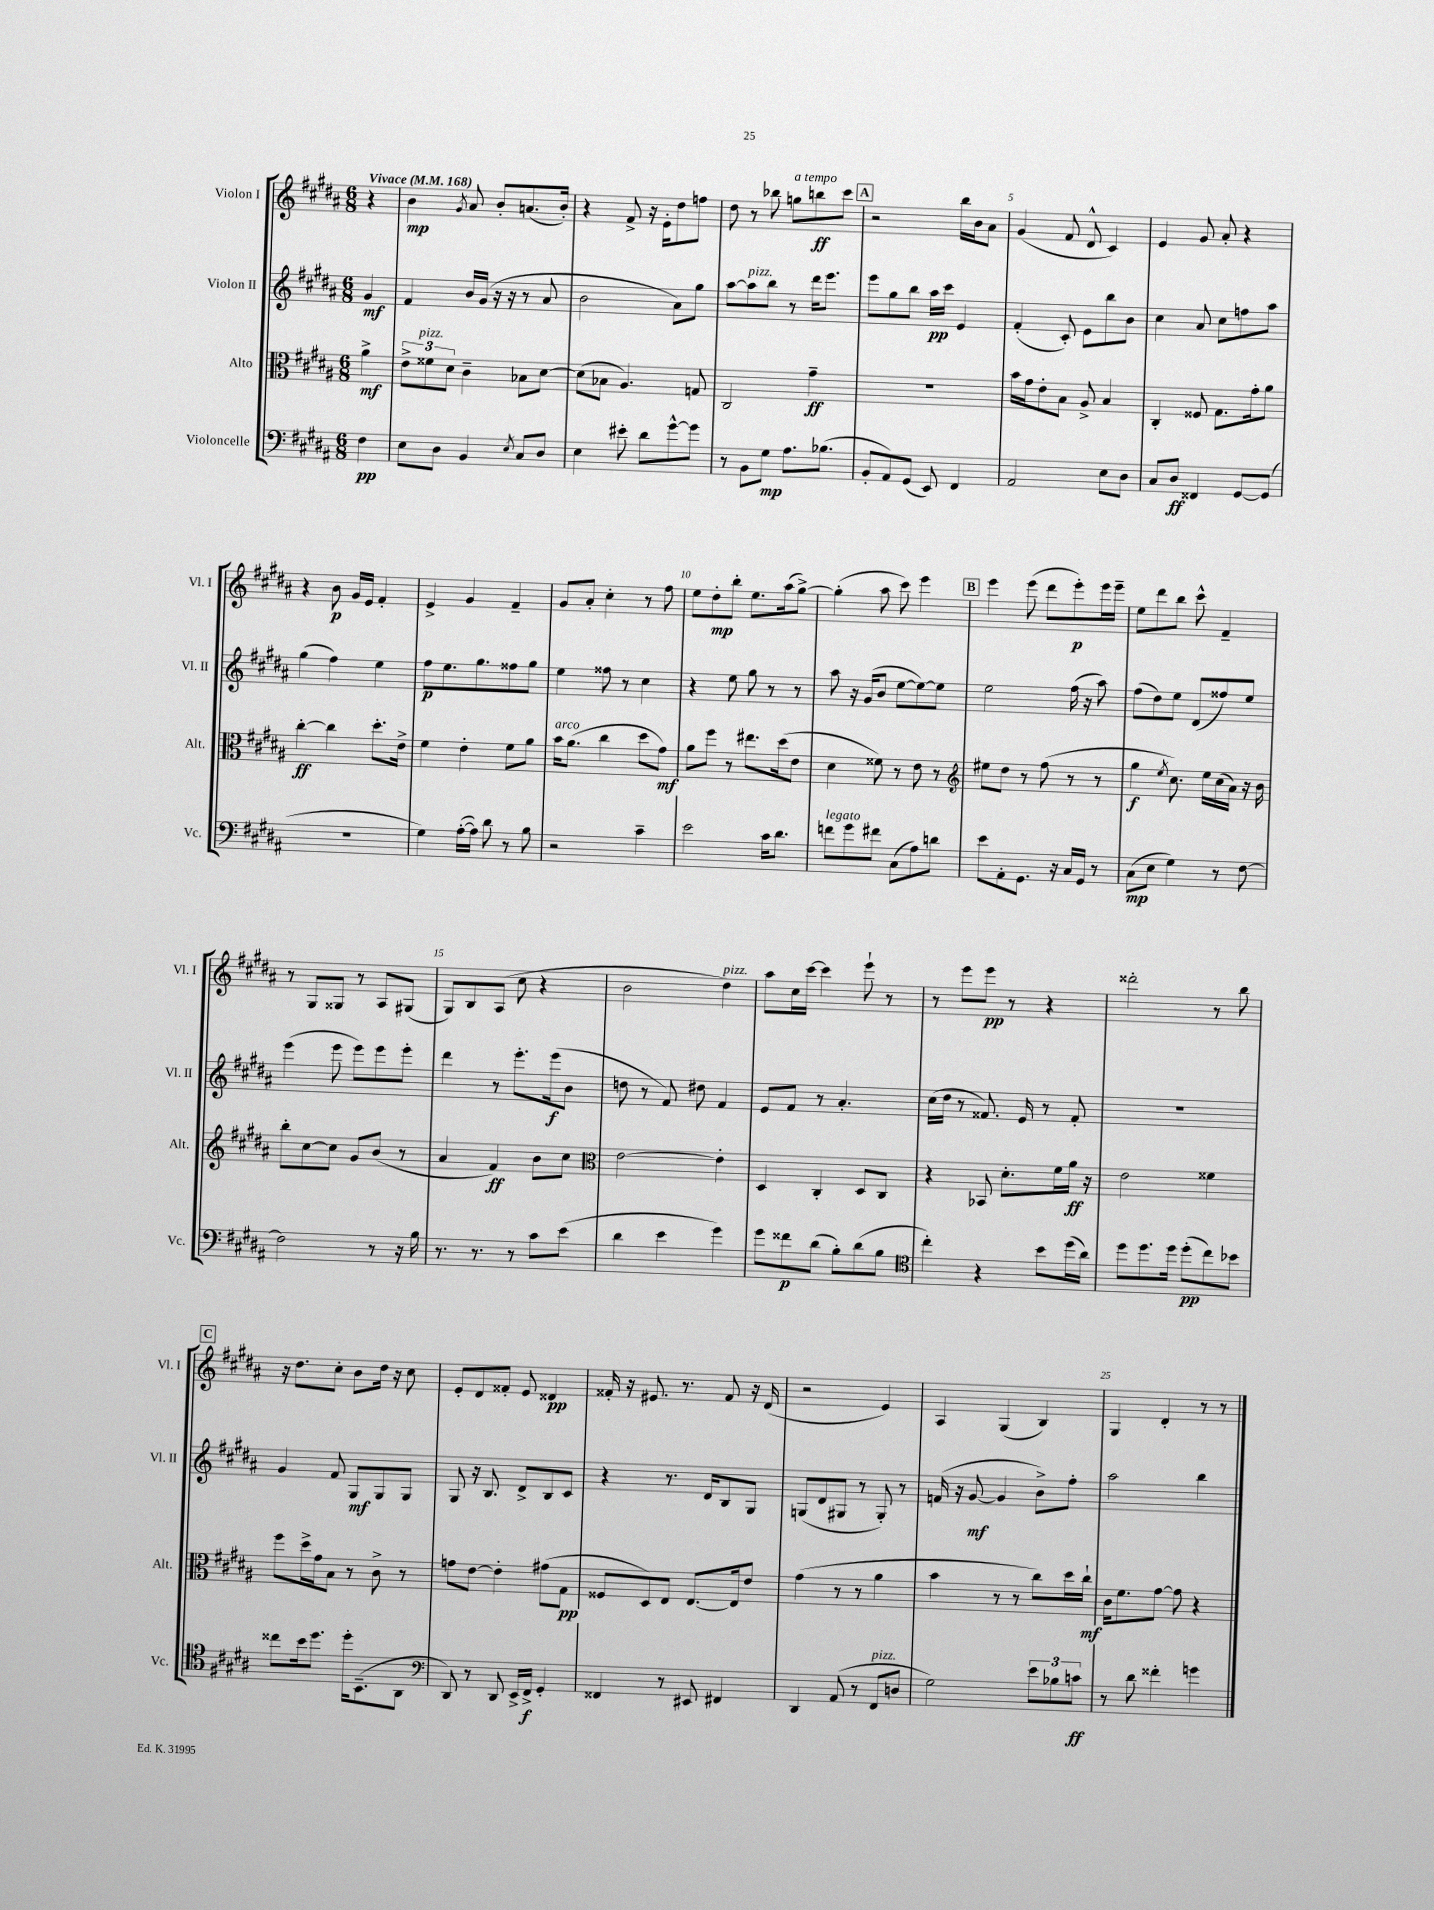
<<
\new StaffGroup <<
\new Staff = "s0" \with { instrumentName = "Violon I" shortInstrumentName = "Vl. I" } {
    \clef treble \key b \major \numericTimeSignature \time 6/8 \partial 4 \tempo "Vivace" 4 = 168
    r4 |
    b'4\mp \acciaccatura { gis'8 } ais'8 b'8-. a'8.( b'16-.) |
    r4 fis'8-> r16 e'16-. dis''8 f''8 |
    dis''8 r8 bes''8 g''8^\markup { \italic "a tempo" } b''8\ff cis'''8 |
    \mark \markup { \box "A" } r2 b''16 b'16 ais'8 |
    gis'4( fis'8 dis'8-^ cis'4) |
    e'4 gis'8 ais'8-. r4 |
    r4 b'8\p gis'16 e'16 fis'4-. |
    e'4-> gis'4 fis'4-- |
    gis'8 ais'8-. cis''4-. r8 fis''8 |
    e''8 dis''8-.\mp b''8-. e''8. ais''16( gis''8~->) |
    gis''4-.( ais''8 cis'''8) e'''4 |
    \mark \markup { \box "B" } e'''4 e'''8( dis'''8 e'''8-.\p) e'''16 e'''16-- |
    e''8 dis'''8 b''8 cis'''8-^ fis'4-- |
    r8 gis8 gisis8 r8 ais8 gis8( |
    gis8) b8 ais8( cis''8 r4 |
    b'2 dis''4^\markup { \italic "pizz." }) |
    ais''8 cis''16 cis'''16~ cis'''4 e'''8-! r8 |
    r8 e'''8 e'''8\pp r8 r4 |
    disis'''2-. r8 b''8 |
    \mark \markup { \box "C" } r16 dis''8. cis''8-. b'8 dis''16 r16 cis''8 |
    e'8-. dis'8 fisis'8-. e'8 disis'4\pp |
    fisis'16-. r16 eis'8. r8. fisis'8 r16 dis'16( |
    r2 e'4) |
    ais4 gis4( b4) |
    gis4 dis'4-. r8 r8 \bar "|." |
}
\new Staff = "s1" \with { instrumentName = "Violon II" shortInstrumentName = "Vl. II" } {
    \clef treble \key b \major \numericTimeSignature \time 6/8 \partial 4
    gis'4\mf |
    fis'4 b'16 gis'16( r16 r16 r8 ais'8 |
    b'2 ais'8) gis''8 |
    ais''8~ ais''8^\markup { \italic "pizz." } b''8 r8 dis'''16 e'''8. |
    \mark \markup { \box "A" } e'''8 gis''8 b''8 ais''16\pp cis'''16 e'4 |
    fis'4-.( cis'8-.) e'8 b''8 b'8 |
    cis''4 ais'8 cis''8 f''8 ais''8 |
    gis''4( fis''4) e''4 |
    fis''8\p e''8. gis''8. fisis''8 gis''8 |
    e''4 fisis''8 r8 cis''4 |
    r4 e''8 gis''8 r8 r8 |
    ais''8 r16 gis'16( b'8 e''8~ e''8~) e''8 |
    \mark \markup { \box "B" } e''2 fis''16( r16 ais''8) |
    fis''8( dis''8) e''8 dis'8( fisis''8) e''8 |
    e'''4( e'''8 e'''8) e'''8 e'''8-. |
    dis'''4 r8 e'''8.-. e'''16\f( b'8 |
    d''8 r8 fis'8) dis''8 fis'4 |
    e'8 fis'8 r8 ais'4.-. |
    cis''16( dis''16 r8 fisis'8.) e'16 r8 fisis'8-. |
    R2. |
    \mark \markup { \box "C" } gis'4 fis'8 gis8\mf gis8 gis8 |
    gis8 r16 b8. dis'8-> b8 cis'8 |
    r4 r8. dis'16 b8 gis8 |
    g8( dis'8 gis8 r8 gis8-.) r8 |
    f'16( r16 gis'8~\mf gis'4 b'8->) fis''8-. |
    ais''2 b''4 \bar "|." |
}
\new Staff = "s2" \with { instrumentName = "Alto" shortInstrumentName = "Alt." } {
    \clef alto \key b \major \numericTimeSignature \time 6/8 \partial 4
    ais'4->\mf |
    \tuplet 3/2 { e'8-> fisis'8^\markup { \italic "pizz." } dis'8 } cis'4-- bes8 dis'8~ |
    dis'8( bes8 ais4.) g8 |
    cis2 gis'4--\ff |
    \mark \markup { \box "A" } R2. |
    b'16 gis'16 e'8-. b8 ais8-> b4 |
    cis4-. fisis8 gis8. gis'16-. ais'8 |
    cis''4~-.\ff cis''4 dis''8.-. e'16-> |
    fis'4 e'4-. fis'8 ais'8 |
    b'16^\markup { \italic "arco" } ais'8.( cis''4 dis''8 gis'8\mf) |
    ais'8 fis''8 r8 eis''8. dis''16( e'8 |
    dis'4 fisis'8) r8 e'8 r8 |
    \mark \markup { \box "B" } \clef treble eis''8 dis''8 r8 fis''8( r8 r8 |
    gis''4\f \acciaccatura { e''8 } cis''8.) e''16 cis''16( ais'16) r16 b'16 |
    b''8-. cis''8~ cis''8 gis'8 b'8( r8 |
    ais'4 fis'4\ff) b'8 cis''8 |
    \clef alto e'2~ e'4-. |
    dis4 cis4-. dis8 cis8 |
    r4 bes,8 dis'8.-. fis'16 ais'16\ff r16 |
    e'2 fisis'4 |
    \mark \markup { \box "C" } fis''8 dis''16-> gis'16 b8 r8 cis'8-> r8 |
    g'8 e'8~ e'4-. gis'8( gis8\pp |
    fisis8 dis8) e8 e8.~ e16 e'8 |
    gis'4( r8 r8 ais'4 |
    b'4 r8 r8 cis''8) dis''16 cis''16-!\mf |
    cis'16 fis'8. gis'8~ gis'8 r4 \bar "|." |
}
\new Staff = "s3" \with { instrumentName = "Violoncelle" shortInstrumentName = "Vc." } {
    \clef bass \key b \major \numericTimeSignature \time 6/8 \partial 4
    fis4\pp |
    e8 dis8 b,4 \acciaccatura { e8 } cis8 dis8 |
    e4 eis'8-. dis'8 gis'8~-^ gis'8 |
    r8 b,8 gis8\mp ais8. bes8.( |
    \mark \markup { \box "A" } b,8-. ais,8) gis,8( e,8) fis,4 |
    ais,2 e8 dis8 |
    cis8 dis8\ff fisis,4 gis,8~ gis,8( |
    R2. |
    gis4) ais16~-.( ais16) dis'8 r8 b8 |
    r2 cis'4-- |
    e'2 cis'16 dis'8. |
    f'8^\markup { \italic "legato" } gis'8 fis'8 cis8( ais8) d'8 |
    \mark \markup { \box "B" } e'8 ais,8-. gis,8. r16 cis16 gis,16 r8 |
    cis8\mp( e8 gis4) r8 fis8~ |
    fis2 r8 r16 b16 |
    r8. r8. r8 cis'8 e'8( |
    dis'4 e'4 gis'4) |
    gis'8 fisis'8\p dis'8( b8-.) dis'8( b8 |
    \clef tenor cis''4-.) r4 b'8 dis''16( ais'16) |
    dis''8 dis''8. dis''16 dis''8-.\pp( cis''8) bes'8 |
    \mark \markup { \box "C" } cisis''8 b'16 dis''8. dis''16-. b,8.--( ais,8 |
    \clef bass dis,8) r8 dis,8 e,16-> fis,16->\f gis,4-. |
    fisis,4 r8 eis,8 fis,4 |
    dis,4 ais,8( r8 fis,8^\markup { \italic "pizz." } d8 |
    gis2) \tuplet 3/2 { e'8 bes8 c'8\ff } |
    r8 dis'8 fisis'4-. g'4 \bar "|." |
}
>>
>>
\layout { \context { \Score \override BarNumber.break-visibility = ##(#f #t #t) barNumberVisibility = #(every-nth-bar-number-visible 5) } }
